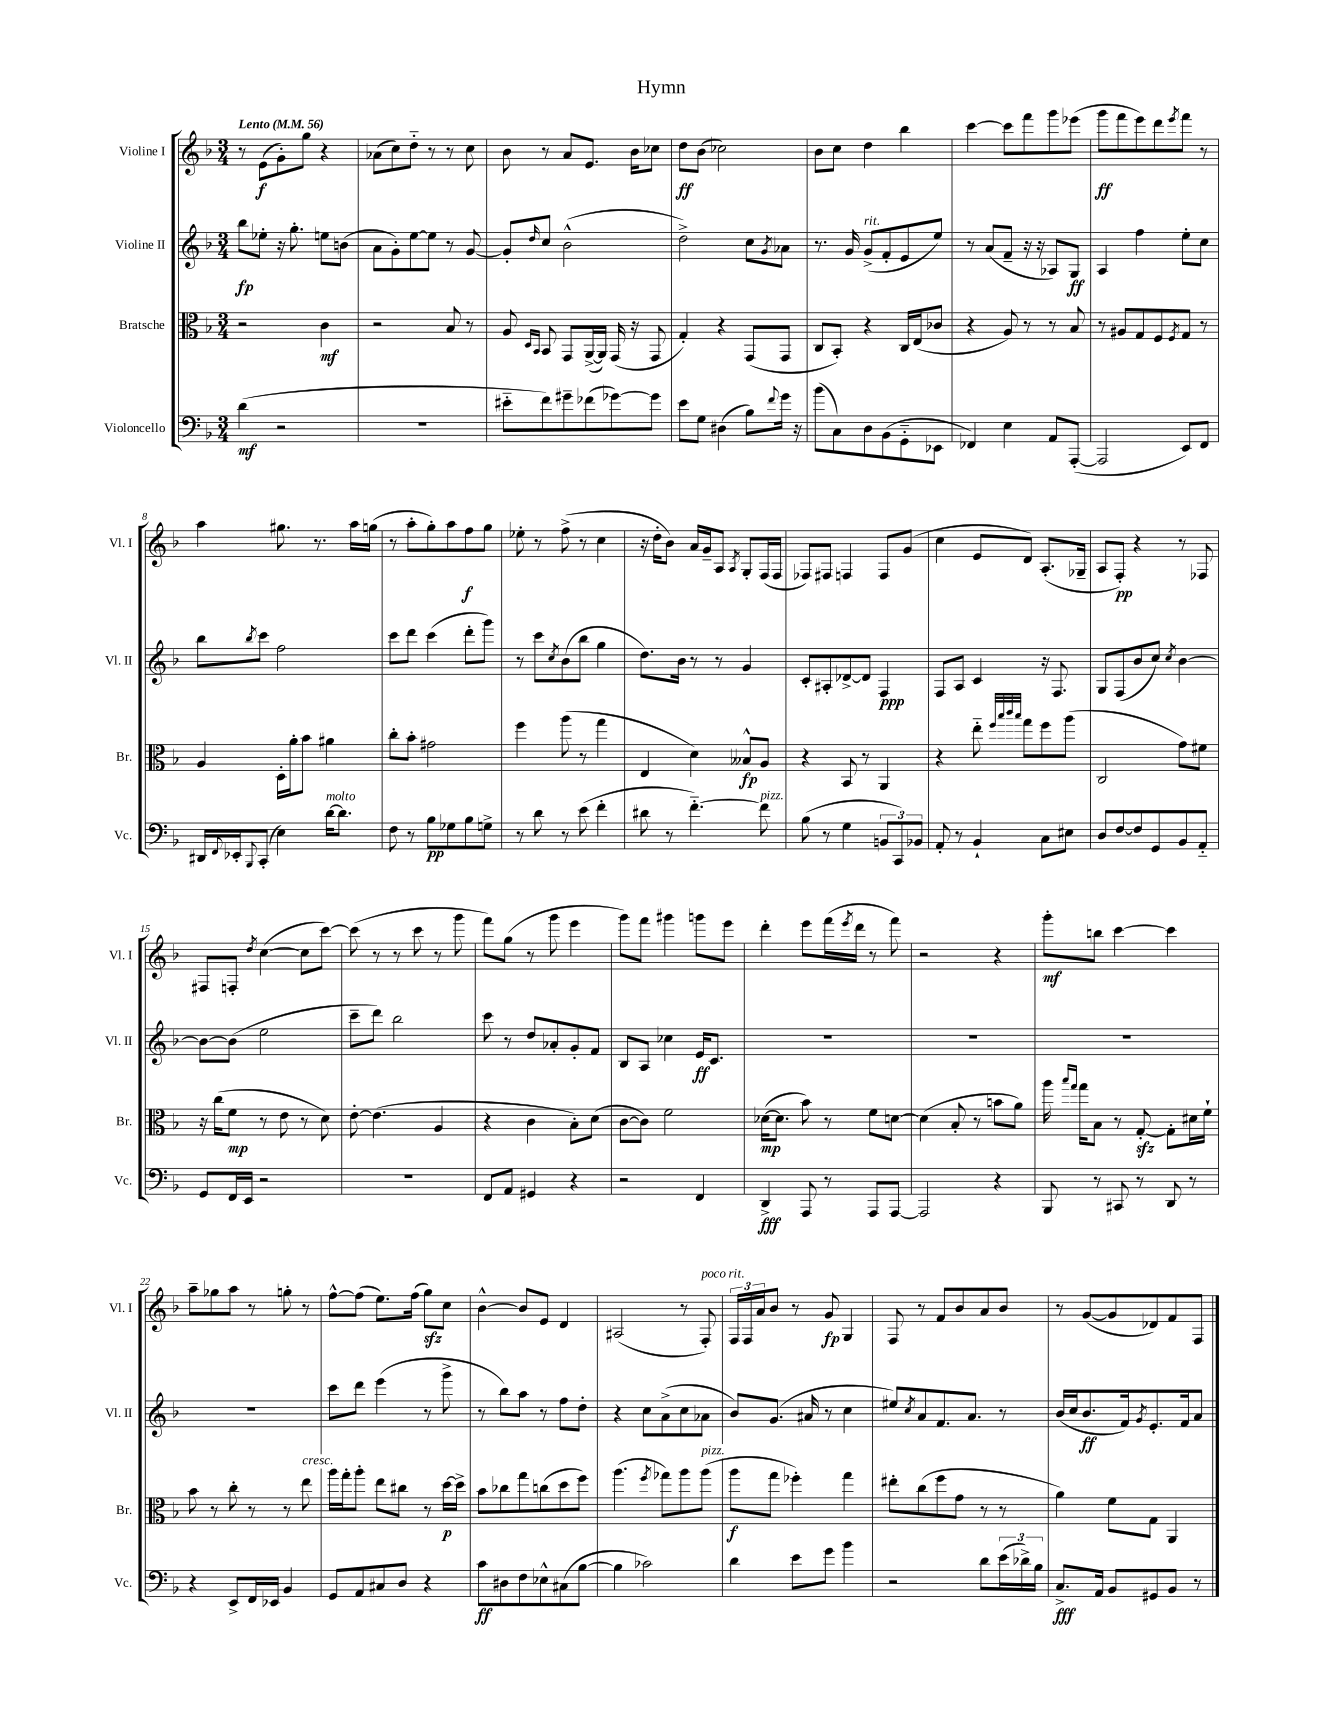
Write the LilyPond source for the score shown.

\header { title = "Hymn" }
<<
\new StaffGroup <<
\new Staff = "s0" \with { instrumentName = "Violine I" shortInstrumentName = "Vl. I" } {
    \clef treble \key f \major \numericTimeSignature \time 3/4 \tempo "Lento" 4 = 56
    r8 e'8\f( g'8-.) g''8 r4 |
    aes'8( c''8) d''8-_ r8 r8 c''8 |
    bes'8 r8 a'8 e'8. bes'16 ces''8 |
    d''8\ff bes'8( ces''2) |
    bes'8 c''8 d''4 bes''4 |
    c'''4~ c'''8 f'''8 g'''8 ees'''8( |
    g'''8\ff f'''8 e'''8) d'''8 \acciaccatura { e'''8 } f'''8 r8 |
    a''4 gis''8. r8. a''16 g''16( |
    r8 a''8-. g''8-.) a''8 f''8\f g''8 |
    ees''8-. r8 f''8->( r8 c''4 |
    r16 d''16-. bes'8) a'16 g'16-- a8 \acciaccatura { a8 } g8-. f16( f16 |
    fes8) fis8 f4 f8 g'8( |
    c''4 e'8 d'8) a8.-.( ges16-- |
    a8 f8-.\pp) r4 r8 fes8 |
    fis8 f8-. \acciaccatura { d''8 } c''4~( c''8 c'''8~) |
    c'''8( r8 r8 c'''8 r8 g'''8 |
    f'''8) g''8( r8 g'''8 e'''4 |
    g'''8) f'''8 gis'''4 g'''8 e'''8 |
    d'''4-. e'''8 f'''16( \acciaccatura { e'''8 } d'''16 r8 f'''8) |
    r2 r4 |
    g'''8-.\mf b''8 c'''4~ c'''4 |
    a''8-- ges''8 a''8 r8 g''8-. r8 |
    f''8~-^ f''8( e''8.) f''16( g''8\sfz) c''8 |
    bes'4~-^ bes'8 e'8 d'4 |
    ais2( r8 f8-.^\markup { \italic "poco rit." }) |
    \tuplet 3/2 { f16 f16 a'16 } bes'8 r8 g'8\fp g4 |
    f8 r8 f'8 bes'8 a'8 bes'8 |
    r8 g'8~( g'8 des'8) f'8 f8 \bar "|." |
}
\new Staff = "s1" \with { instrumentName = "Violine II" shortInstrumentName = "Vl. II" } {
    \clef treble \key f \major \numericTimeSignature \time 3/4
    bes''8\fp ees''8-. r16 g''8.-. e''8 b'8( |
    a'8 g'8-.) e''8~ e''8 r8 g'8~ |
    g'8-. \grace { d''16 } c''8 bes'2-^( |
    d''2->) c''8 \acciaccatura { g'8 } aes'8 |
    r8. g'16 g'8->^\markup { \italic "rit." }( f'8-. e'8 e''8) |
    r8 a'8( f'8-- r16 r16 aes8) g8\ff |
    a4 f''4 e''8-. c''8 |
    bes''8 \acciaccatura { bes''8 } c'''8 f''2 |
    c'''8 d'''8 c'''4( d'''8-. g'''8) |
    r8 c'''8 \acciaccatura { c''8 } bes'8( bes''8 g''4 |
    d''8.) bes'16 r8 r8 g'4 |
    c'8-. ais8-. des'8~-> des'8 f4\ppp |
    f8 a8 c'4 r16 f8. |
    g8 f8( bes'8 c''8) \acciaccatura { c''8 } bes'4~ |
    bes'8~ bes'8( e''2 |
    c'''8-- d'''8) bes''2 |
    c'''8 r8 d''8 aes'8-. g'8-. f'8 |
    bes8 a8 ces''4 e'16\ff c'8. |
    R2. |
    R2. |
    R2. |
    R2. |
    c'''8 d'''8 e'''4( r8 g'''8-> |
    r8 bes''8) a''8 r8 f''8 d''8-. |
    r4 c''8 a'8->( c''8 aes'8 |
    bes'8) g'8.( ais'16 r8 c''4 |
    eis''8) \acciaccatura { c''8 } a'8 f'8. a'8. r8 |
    bes'16( c''16 bes'8.\ff f'16) \acciaccatura { g'8 } e'8.-. f'16 a'8 \bar "|." |
}
\new Staff = "s2" \with { instrumentName = "Bratsche" shortInstrumentName = "Br." } {
    \clef alto \key f \major \numericTimeSignature \time 3/4
    r2 c'4\mf |
    r2 bes8 r8 |
    a8 \grace { d16 bes,16 } bes,8 g,8 a,16~->( a,16) g,16( r16 g,8 |
    g4-.) r4 g,8( g,8 |
    c8 bes,8-.) r4 c16 e16( ces'8 |
    r4 a8) r8 r8 bes8 |
    r8 ais8 g8 f8 \acciaccatura { f8 } g8 r8 |
    a4 d16-. a'16-. bes'8 ais'4 |
    c''8-. bes'8-. gis'2 |
    f''4 a''8( r8 g''4 |
    e4 d'4) beses8-^\fp a8 |
    r4 bes,8 r8 a,4 |
    r4 e''8-_ \grace { f''32 bes''32 c'''32 bes''32 } g''8 f''8 a''8( |
    c2 g'8) fis'8 |
    r16 c''16( f'8\mp r8 e'8 r8 d'8) |
    e'8~-. e'4.( a4 |
    r4 c'4 bes8-.) d'8( |
    c'8~ c'8) f'2 |
    des'16~\mp( des'8. bes'8) r8 f'8 d'8~ |
    d'4( bes8-. r8 b'8 a'8) |
    a''16 \grace { bes''16 g''16 } g''16 bes8 r8 g8~-.\sfz g8-. dis'16 f'16-! |
    bes'8 r8 c''8-. r8 r8 e''8^\markup { \italic "cresc." } |
    a''16 g''16-. a''8-. e''8 cis''8 r8 d''16~\p d''16-> |
    bes'8 ces''8 g''8 c''8( d''8 f''8) |
    a''4.( \acciaccatura { f''8 } ges''8) a''8 a''8^\markup { \italic "pizz." }( |
    a''8\f g''8 fes''4-.) g''4 |
    eis''8-. c''8( f''8 g'8 r8 r8 |
    a'4) f'8 g8 a,4 \bar "|." |
}
\new Staff = "s3" \with { instrumentName = "Violoncello" shortInstrumentName = "Vc." } {
    \clef bass \key f \major \numericTimeSignature \time 3/4
    d'4\mf( r2 |
    R2. |
    eis'8-_ f'8) gis'8-- fes'8( ges'8~) ges'8 |
    e'8 g8 dis4( bes8) \appoggiatura { f'8 } g'16 r16 |
    bes'8( c8) d8 bes,8( g,8-_ ees,8 |
    fes,4) e4 a,8 a,,8~-.( |
    a,,2 e,8) f,8 |
    dis,16 \appoggiatura { f,8 } ees,16-. \appoggiatura { bes,,8 } c,8-.( e4) d'16~^\markup { \italic "molto" } d'8. |
    f8 r8 bes8\pp ges8 bes8 g8-> |
    r8 d'8 r8 e'8( f'4-. |
    dis'8 r8 f'4.~-_) f'8^\markup { \italic "pizz." } |
    bes8( r8 g4 \tuplet 3/2 { b,8 c,8) bes,8 } |
    a,8-. r8 bes,4-! c8 eis8 |
    d8 f8~ f8 g,8 bes,8 a,8-_ |
    g,8 f,16 e,16 r2 |
    R2. |
    f,8 a,8 gis,4 r4 |
    r2 f,4 |
    d,4->\fff a,,8 r8 a,,8 a,,8~ |
    a,,2 r4 |
    bes,,8 r8 cis,8 r8 d,8 r8 |
    r4 e,8-> f,16 ees,16 bes,4 |
    g,8 a,8 cis8 d8 r4 |
    c'8\ff dis8 f8 ees8-^ cis8( bes8~ |
    bes4 ces'2) |
    d'4 e'8 g'8 bes'4 |
    r2 d'8 \tuplet 3/2 { e'16( des'16->) bes16 } |
    c8.->\fff a,16 bes,8 gis,8 bes,8 r8 \bar "|." |
}
>>
>>
